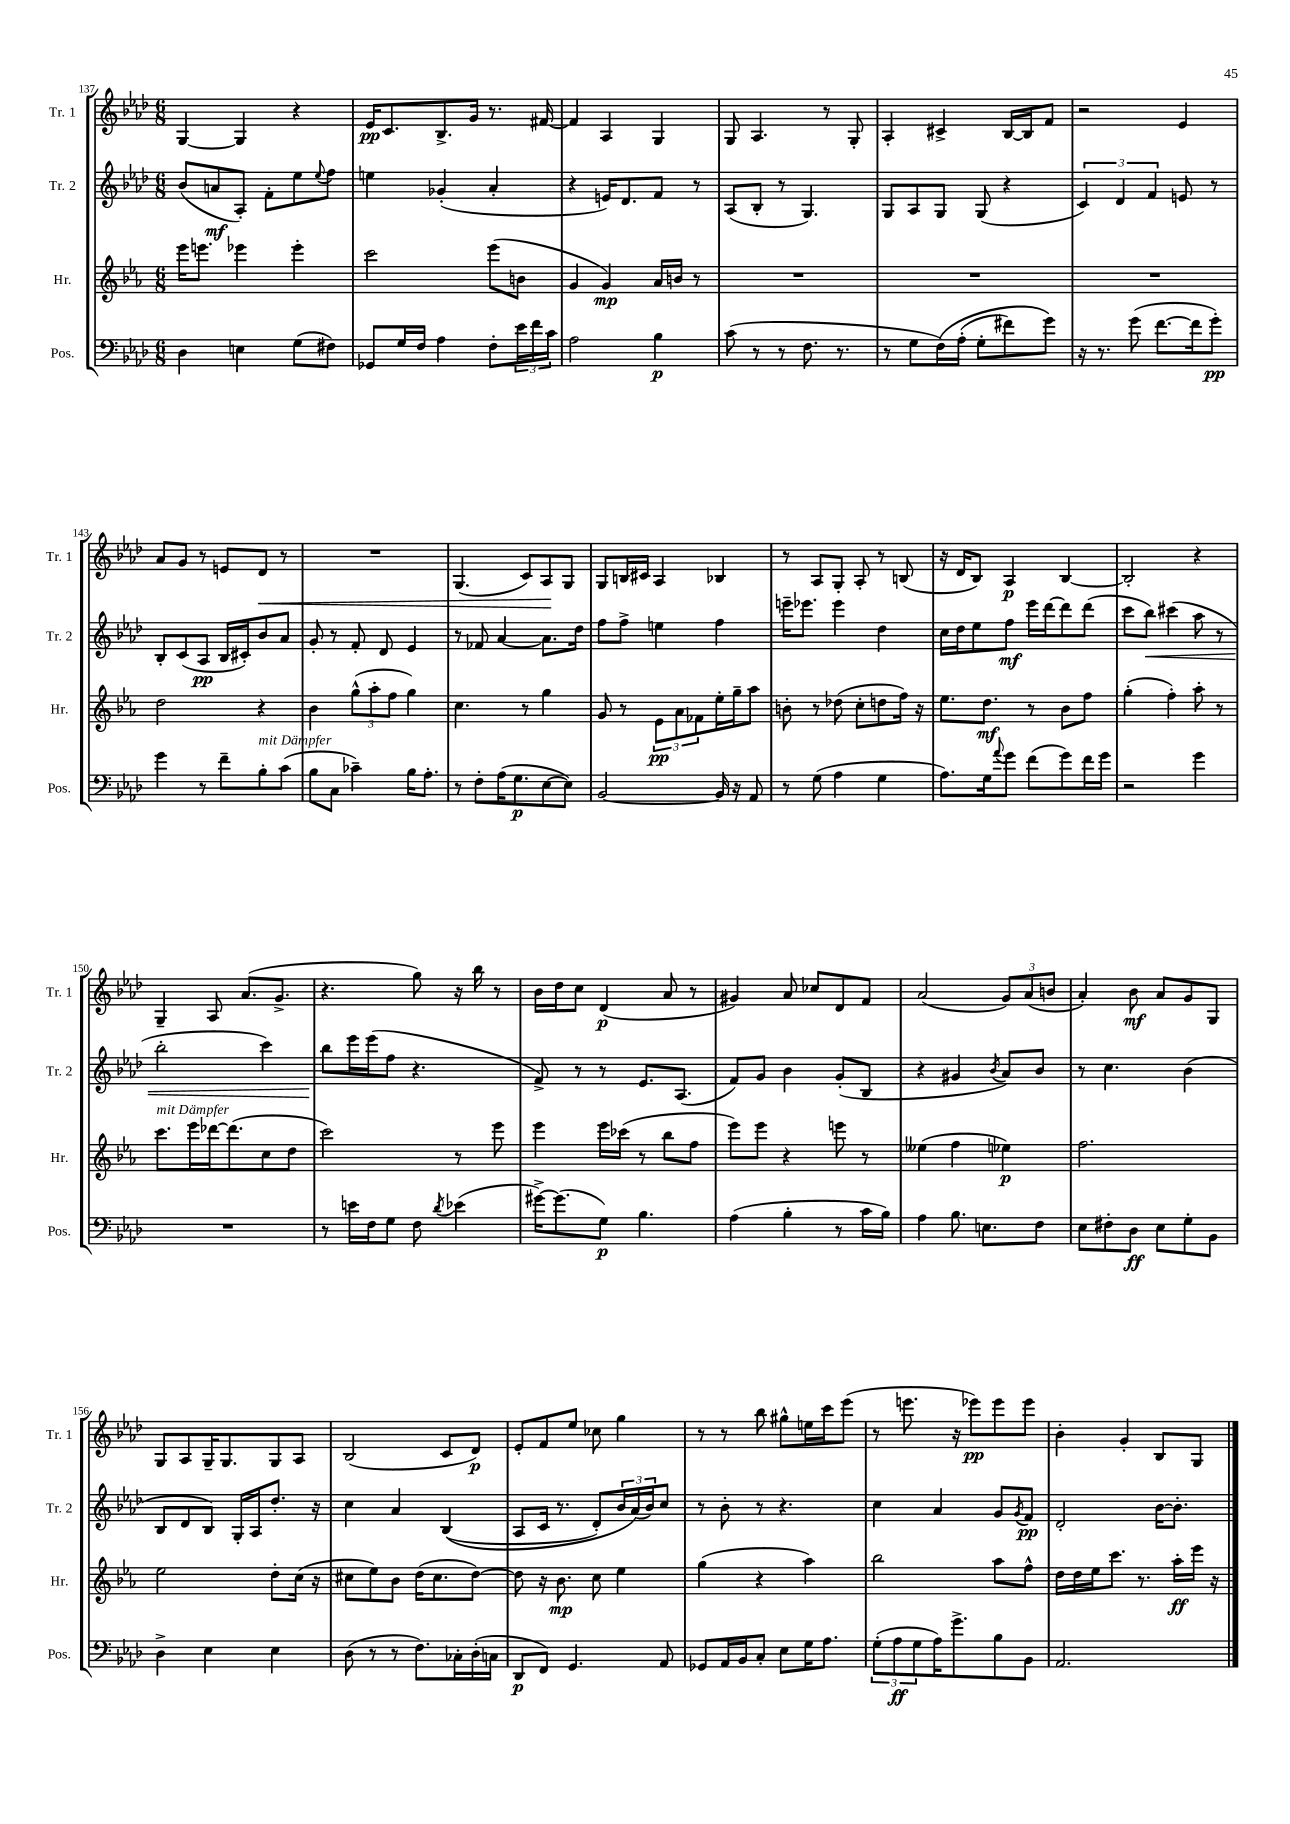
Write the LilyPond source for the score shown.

<<
\new StaffGroup <<
\new Staff = "s0" \with { instrumentName = "Tr. 1" shortInstrumentName = "Tr. 1" } {
    \clef treble \key aes \major \numericTimeSignature \time 6/8
    g4~ g4 r4 |
    ees'16\pp c'8. bes8.-> g'16 r8. fis'16~ |
    fis'4 aes4 g4 |
    g8 aes4. r8 g8-. |
    aes4-. cis'4-> bes16~ bes16 f'8 |
    r2 ees'4 |
    aes'8 g'8 r8 e'8 des'8\< r8 |
    R2. |
    g4.( c'8) aes8\! g8 |
    g8 b16 cis'16 aes4 bes4 |
    r8 aes8 g8-. aes8-. r8 b8( |
    r16 des'16 bes8) aes4\p bes4~ |
    bes2-. r4 |
    g4-- aes8 aes'8.( g'8.-> |
    r4. g''8) r16 bes''16 r8 |
    bes'16 des''16 c''8 des'4\p( aes'8 r8 |
    gis'4) aes'8 ces''8 des'8 f'8 |
    aes'2( \tuplet 3/2 { g'8) aes'8( b'8 } |
    aes'4-.) bes'8\mf aes'8 g'8 g8 |
    g8 aes8 g16-- g8. g8 aes8 |
    bes2( c'8 des'8\p) |
    ees'8-. f'8 ees''8 ces''8 g''4 |
    r8 r8 bes''8 gis''8-^ e''16 c'''16 ees'''8( |
    r8 e'''8. r16 ees'''8\pp) ees'''8 ees'''8 |
    bes'4-. g'4-. bes8 g8 \bar "|." |
}
\new Staff = "s1" \with { instrumentName = "Tr. 2" shortInstrumentName = "Tr. 2" } {
    \clef treble \key aes \major \numericTimeSignature \time 6/8
    bes'8( a'8\mf aes8-.) f'8-. ees''8 \appoggiatura { ees''8 } f''8 |
    e''4 ges'4-.( aes'4-. |
    r4 e'16) des'8. f'8 r8 |
    aes8( bes8-. r8 g4.) |
    g8 aes8 g8 g8( r4 |
    \tuplet 3/2 { c'4) des'4 f'4 } e'8 r8 |
    bes8-. c'8( aes8\pp bes16 cis'16-.) bes'8 aes'8 |
    g'8-. r8 f'8-. des'8 ees'4 |
    r8 fes'8 aes'4~ aes'8. des''16 |
    f''8 f''8-> e''4 f''4 |
    e'''16-- ees'''8. ees'''4 des''4 |
    c''16 des''16 ees''8 f''8\mf ees'''16 des'''16~ des'''8 des'''8( |
    c'''8 bes''8\<) cis'''4( aes''8 r8 |
    bes''2-. c'''4) |
    bes''8\! ees'''16 ees'''16( f''8 r4. |
    f'8->) r8 r8 ees'8. aes8.( |
    f'8) g'8 bes'4 g'8-.( bes8 |
    r4 gis'4 \acciaccatura { bes'8 } aes'8) bes'8 |
    r8 c''4. bes'4( |
    bes8 des'8 bes8) g16-. aes16 des''8.-. r16 |
    c''4 aes'4 bes4(\( |
    aes8 c'16 r8. des'8-.) \tuplet 3/2 { bes'16 aes'16(\) bes'16) } c''8 |
    r8 bes'8-. r8 r4. |
    c''4 aes'4 g'8 \acciaccatura { g'8 } f'8\pp |
    des'2-. bes'16~ bes'8.-. \bar "|." |
}
\new Staff = "s2" \with { instrumentName = "Hr." shortInstrumentName = "Hr." } {
    \clef treble \key ees \major \numericTimeSignature \time 6/8
    ees'''16 e'''8. ees'''4 ees'''4-. |
    c'''2 ees'''8( b'8 |
    g'4 g'4\mp) aes'16 b'16 r8 |
    R2. |
    R2. |
    R2. |
    d''2 r4 |
    bes'4 \tuplet 3/2 { g''8-^( aes''8-. f''8 } g''4) |
    c''4. r8 g''4 |
    g'8 r8 \tuplet 3/2 { ees'8\pp aes'8 fes'8 } ees''16-. g''16-- aes''8 |
    b'8-. r8 des''8( c''8-. d''8 f''16) r16 |
    ees''8. d''8.\mf r8 bes'8 f''8 |
    g''4-.( f''4-.) aes''8-. r8 |
    c'''8.^\markup { \italic "mit Dämpfer" } ees'''16 des'''16~ des'''8.( c''8 d''8 |
    c'''2) r8 ees'''8 |
    ees'''4 ees'''16 ces'''16( r8 bes''8 f''8 |
    ees'''8) ees'''8 r4 e'''8 r8 |
    eeses''4( f''4 ees''4\p) |
    f''2. |
    ees''2 d''8-. c''16( r16 |
    cis''8 ees''8) bes'8 d''16( cis''8. d''8~) |
    d''8 r16 bes'8.\mp c''8 ees''4 |
    g''4( r4 aes''4) |
    bes''2 aes''8 f''8-^ |
    d''16 d''16 ees''16 c'''8. r8. aes''16-.\ff ees'''16 r16 \bar "|." |
}
\new Staff = "s3" \with { instrumentName = "Pos." shortInstrumentName = "Pos." } {
    \clef bass \key aes \major \numericTimeSignature \time 6/8
    des4 e4 g8( fis8) |
    ges,8 g16 f16 aes4 f8-. \tuplet 3/2 { ees'16 f'16 c'16 } |
    aes2 bes4\p |
    c'8( r8 r8 f8. r8. |
    r8 g8 f16)\( aes16-.( g8-. fis'8) g'8\) |
    r16 r8. g'8( f'8.~ f'16 g'8-.\pp) |
    g'4 r8 f'8-- bes8-.^\markup { \italic "mit Dämpfer" } c'8( |
    bes8 c8 ces'4--) bes16 aes8.-. |
    r8 f8-. aes16( g8.\p ees8~ ees8) |
    bes,2~ bes,16 r16 aes,8 |
    r8 g8( aes4 g4 |
    aes8.) g16 \appoggiatura { aes'8 } g'8 f'8( g'8) f'16 g'16 |
    r2 g'4 |
    R2. |
    r8 e'16 f16 g8 f8 \acciaccatura { des'8 } ees'4( |
    gis'16~->) gis'8.( g8\p) bes4. |
    aes4( bes4-. r8 c'16 bes16) |
    aes4 bes8. e8. f8 |
    ees8 fis8-. des8\ff ees8 g8-. bes,8 |
    des4-> ees4 ees4 |
    des8( r8 r8 f8.) ces16-. des16-.( c16 |
    des,8\p f,8) g,4. aes,8 |
    ges,8 aes,16 bes,16 c8-. ees8 g16 aes8. |
    \tuplet 3/2 { g8-.( aes8\ff g8 } aes16) g'8.-> bes8 bes,8 |
    aes,2. \bar "|." |
}
>>
>>
\layout { \context { \Score currentBarNumber = #137 } }
